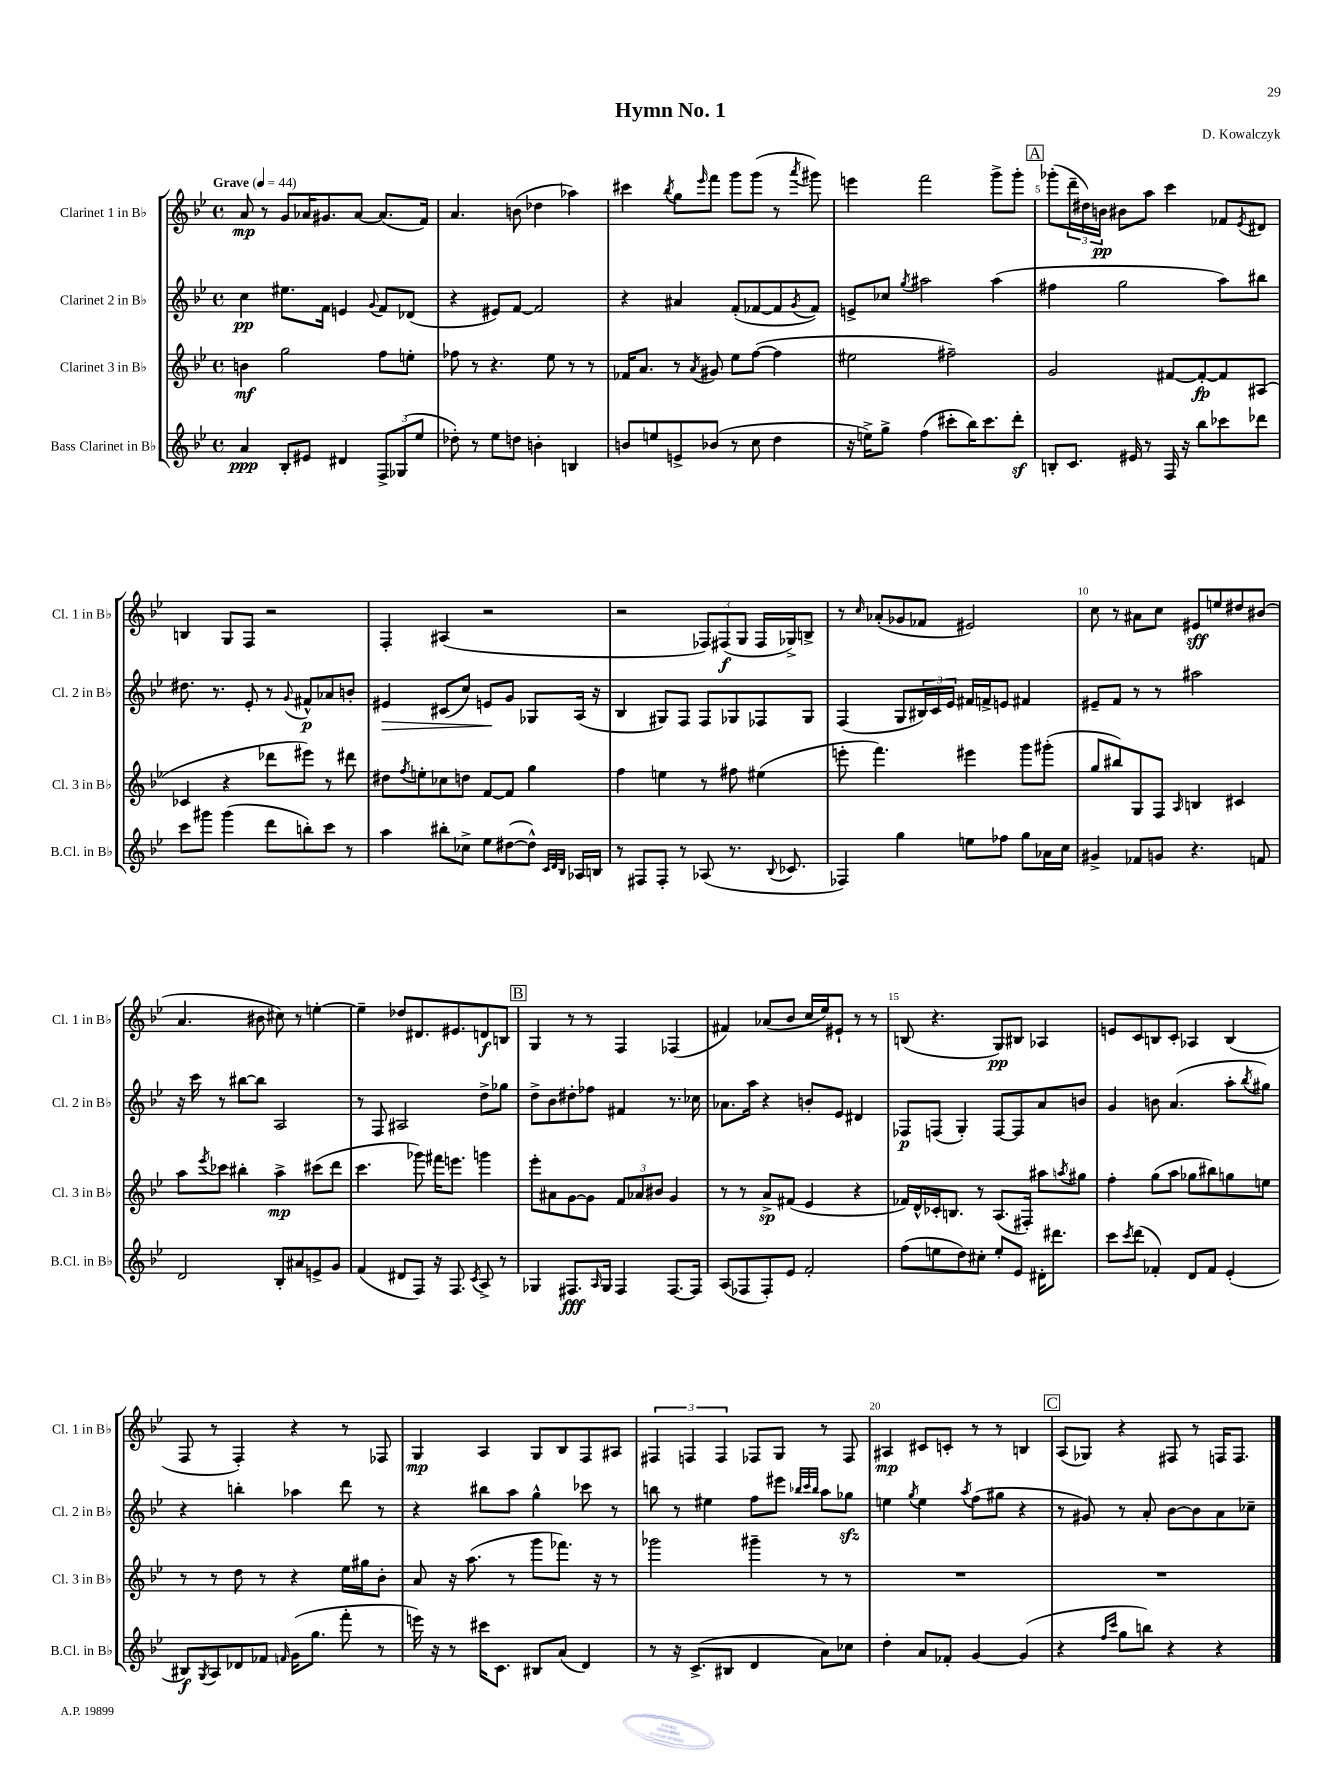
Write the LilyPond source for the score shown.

\header { title = "Hymn No. 1" composer = "D. Kowalczyk" }
<<
\new StaffGroup <<
\new Staff = "s0" \with { instrumentName = "Clarinet 1 in Bb" shortInstrumentName = "Cl. 1 in Bb" } {
    \clef treble \key bes \major \defaultTimeSignature \time 4/4 \tempo "Grave" 4 = 44
    a'8\mp r8 g'8 aes'16 gis'8. aes'8~ aes'8.( f'16) |
    a'4. b'8( des''4 aes''4) |
    cis'''4 \acciaccatura { bes''8 } g''8 \grace { ees'''16 } f'''8 g'''8 g'''8( r8 \acciaccatura { a'''8 } gis'''8) |
    e'''4 f'''2 g'''8-> g'''8-. |
    \mark \markup { \box "A" } ges'''8-.( \tuplet 3/2 { d'''16-- dis''16) b'16\pp } bis'8 a''8 c'''4 fes'8 \acciaccatura { ees'8 } dis'8 |
    b4 g8 f8 r2 |
    f4-. ais4( r2 |
    r2 \tuplet 3/2 { fes8) fis8\f( g8 } fis16 ges16->) b8-> |
    r8 \grace { c''16 } aes'8-.( ges'8 fes'8 eis'2) |
    c''8 r8 ais'8 c''8 eis'8\sff e''8 dis''8 bis'8( |
    a'4. bis'8 cis''8) r8 e''4~-. |
    e''4-- des''8 dis'8. eis'8. d'8\f b8 |
    \mark \markup { \box "B" } g4 r8 r8 f4 fes4( |
    fis'4) aes'8( bes'8 c''16 ees''16) eis'8-! r8 r8 |
    b8( r4. g8\pp) bis8 aes4 |
    e'8 c'8 b8 c'8-. aes4 b4( |
    f8 r8 f4-.) r4 r8 fes8 |
    g4\mp a4 g8 bes8 f8 ais8 |
    \tuplet 3/2 { fis4 f4 f4 } fes8 g8 r8 fes8 |
    ais4\mp cis'8 c'8-. r8 r8 b4 |
    \mark \markup { \box "C" } a8( ges8) r4 fis8 r8 f16 f8. \bar "|." |
}
\new Staff = "s1" \with { instrumentName = "Clarinet 2 in Bb" shortInstrumentName = "Cl. 2 in Bb" } {
    \clef treble \key bes \major \defaultTimeSignature \time 4/4
    c''4\pp eis''8. f'16 e'4 \appoggiatura { g'8 } f'8 des'8( |
    r4 eis'8) f'8~ f'2 |
    r4 ais'4 f'8-.( fes'8~ fes'8 \acciaccatura { g'8 } fes'8) |
    e'8-> ces''8 \acciaccatura { g''8 } ais''2 ais''4( |
    \mark \markup { \box "A" } fis''4 g''2 a''8) bis''8 |
    dis''8. r8. ees'8-. r8 \appoggiatura { g'8 } fis'8-^\p aes'8 b'8-. |
    eis'4\> cis'8( c''8) e'8\! g'8 ges8 a16( r16 |
    bes4 gis8) f8 f8 ges8 fes8 ges8 |
    f4( g8 \tuplet 3/2 { bis16) c'16 ees'16 } fis'16 f'16-> e'8 fis'4 |
    eis'8-- f'8 r8 r8 ais''2 |
    r16 c'''16 r8 bis''8~ bis''8 a2 |
    r8 f8 ais2 d''8-> ges''8 |
    \mark \markup { \box "B" } d''8-> bes'8 dis''8-. fes''8 fis'4 r8. ces''16 |
    aes'8. a''16 r4 b'8-. ees'8 dis'4 |
    fes8\p f8( g4-.) f8~ f8 a'8 b'8 |
    g'4 b'8 a'4.( a''8-. \acciaccatura { bes''8 } gis''8) |
    r4 b''4-. aes''4 d'''8 r8 |
    r4 bis''8 a''8 g''4-^ ces'''8 r8 |
    b''8 r8 eis''4 f''8 eis'''8 \grace { bes''32 c'''32 bes''32 } a''8 ges''8\sfz |
    e''4 \acciaccatura { g''8 } e''4 \acciaccatura { a''8 } f''8( gis''8 r4 |
    \mark \markup { \box "C" } r8 gis'8) r8 a'8-. bes'8~ bes'8 a'8 ces''8-- \bar "|." |
}
\new Staff = "s2" \with { instrumentName = "Clarinet 3 in Bb" shortInstrumentName = "Cl. 3 in Bb" } {
    \clef treble \key bes \major \defaultTimeSignature \time 4/4
    b'4\mf g''2 f''8 e''8-. |
    fes''8 r8 r4. ees''8 r8 r8 |
    fes'16 a'8. r8 \acciaccatura { a'8 } gis'8 ees''8 f''8~( f''4 |
    eis''2 fis''2--) |
    \mark \markup { \box "A" } g'2 fis'8~ fis'8~-.\fp fis'8 ais8( |
    ces'4 r4 des'''8 eis'''8) r8 dis'''8 |
    dis''8 \acciaccatura { f''8 } e''8-. ces''8 d''8 f'8~ f'8 g''4 |
    f''4 e''4 r8 fis''8 eis''4( |
    e'''8-. f'''4.) eis'''4 g'''8 gis'''8-.( |
    g''8 bis''8) g8 f8 \grace { a16 } b4 cis'4 |
    a''8 \acciaccatura { ees'''8 } ces'''8 bis''4-. a''4->\mp cis'''8( d'''8 |
    c'''4. ges'''8) fis'''16 e'''8. g'''4 |
    \mark \markup { \box "B" } ees'''8-. ais'8 g'8~ g'8 \tuplet 3/2 { f'8 aes'8 bis'8 } g'4 |
    r8 r8 a'8->\sp fis'8( ees'4 r4 |
    fes'16) d'16-^ ces'16-. b8. r8 a8.( fis16-.) ais''8 \acciaccatura { a''8 } gis''8 |
    f''4-. g''8( a''8 ges''8 bis''8) g''8 e''8 |
    r8 r8 d''8 r8 r4 ees''16 gis''16 bes'8-. |
    a'8 r16 a''8.( r8 g'''8 fes'''8.) r16 r8 |
    ges'''2 gis'''4-- r8 r8 |
    R1 |
    \mark \markup { \box "C" } R1 \bar "|." |
}
\new Staff = "s3" \with { instrumentName = "Bass Clarinet in Bb" shortInstrumentName = "B.Cl. in Bb" } {
    \clef treble \key bes \major \defaultTimeSignature \time 4/4
    a'4\ppp bes8-. eis'8 dis'4 \tuplet 3/2 { f8-> ges8( ees''8 } |
    des''8-.) r8 ees''8 d''8 b'4-. b4 |
    b'8 e''8 e'8-> bes'8( r8 c''8 d''4 |
    r16 e''16->) g''8-> f''4( cis'''8-. bes''16) cis'''8. d'''8-.\sf |
    \mark \markup { \box "A" } b8-. c'8. eis'16 r8 f16 r16 bes''8 ces'''8 des'''8 |
    c'''8 gis'''8 gis'''4( d'''8 b''8-.) c'''8 r8 |
    a''4 bis''8-. ces''8-> ees''8 dis''8~( dis''8-^) \grace { c'32 d'32 bes32 } aes16 b16 |
    r8 fis8 fis8-. r8 aes8( r8. \appoggiatura { bes8 } ces'8. |
    fes4) g''4 e''8 fes''8 g''8 aes'16 c''16 |
    gis'4-> fes'8 g'8 r4. f'8 |
    d'2 bes8-. ais'8 e'8-> g'8 |
    f'4( dis'8 f8) r16 f8. \acciaccatura { c'8 } a8-> r8 |
    \mark \markup { \box "B" } ges4 fis8.\fff \grace { a16 } ges16 fis4 fis8.~ fis16 |
    a8( fes8 fes8-.) ees'8 f'2-. |
    f''8( e''8 d''8) cis''8-. e''8-. ees'8 dis'16-. dis'''8. |
    c'''8 \acciaccatura { c'''8 } d'''8( fes'4-.) d'8 fes'8 ees'4-.( |
    bis8\f) \acciaccatura { g8 } a8 des'8 fes'8 \grace { f'16 } g'16( g''8. f'''8-. r8 |
    e'''16) r16 r8 cis'''16 c'8. bis8 a'8( d'4) |
    r8 r16 c'8.->( bis8 d'4 a'8) ces''8 |
    d''4-. a'8 fes'8-. g'4~ g'4( |
    \mark \markup { \box "C" } r4 \grace { f''16 c'''16 } g''8 b''8) r4 r4 \bar "|." |
}
>>
>>
\layout { \context { \Score \override BarNumber.break-visibility = ##(#f #t #t) barNumberVisibility = #(every-nth-bar-number-visible 5) } }
